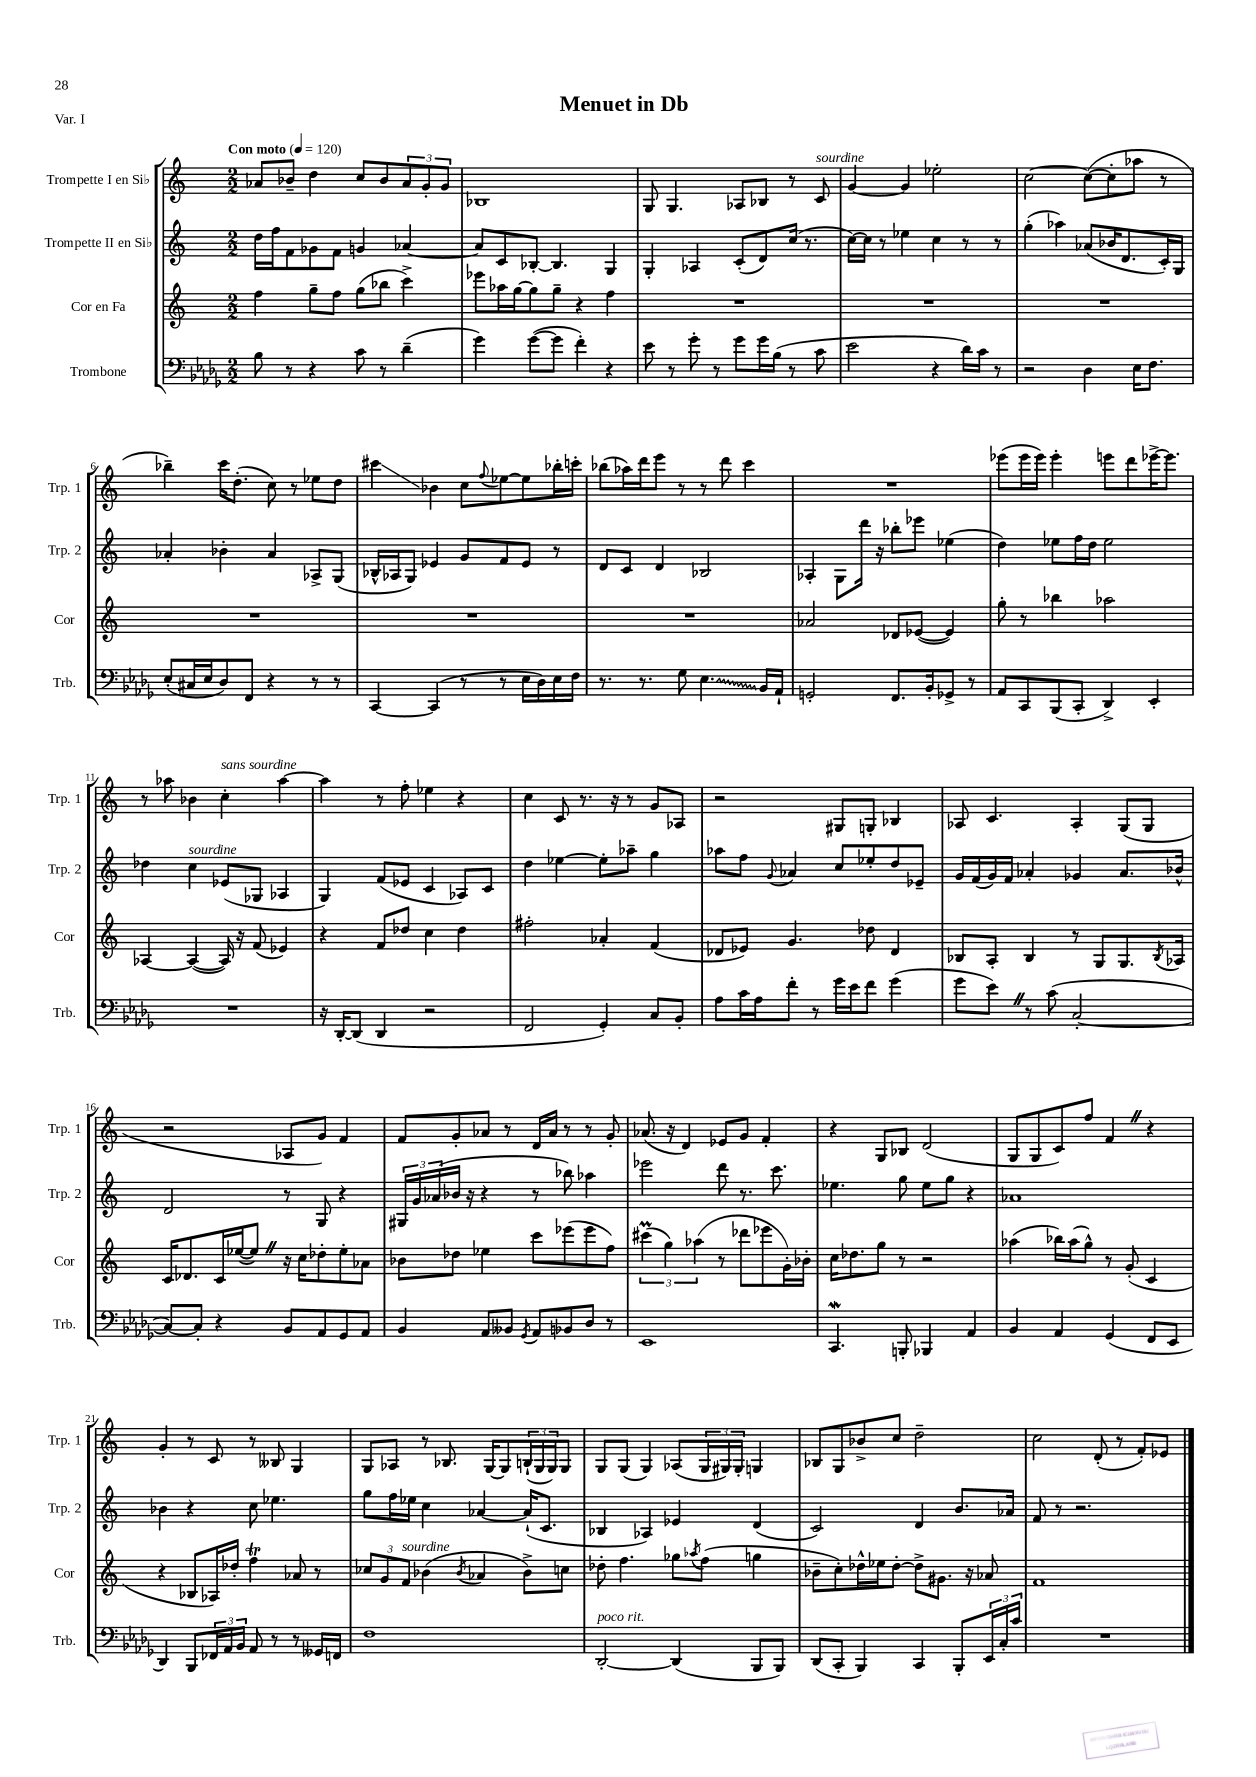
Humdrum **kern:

**kern	**kern	**kern	**kern
*staff4	*staff3	*staff2	*staff1
*clefF4	*clefG2	*clefG2	*clefG2
*k[b-e-a-d-g-]	*k[]	*k[]	*k[]
*M2/2	*M2/2	*M2/2	*M2/2
*MM120	*MM120	*MM120	*MM120
8B-\	4ff\	16dd\LL	8a-/L
.	.	16ff\J	.
8r	.	8f\	8b-~/J
4r	8gg~\L	8g-\	4dd\
.	8ff\J	8f\J	.
8c\	(8gg\L	4g/	8cc/L
8r	8bb-\J	.	8b-/
(4d-~\	4ccc^\)	[4a-/	12a-/
.	.	.	12g'/
.	.	.	12g/J
=	=	=	=
4g-\)	8eee-\L	8a-/]L	1B-
.	16aa-\L	8c/	.
.	[16gg\J	.	.
([8g-\L	8gg\]	[8B-'/J	.
8g-\]J	8gg~\J	4.B-/]	.
4f'\)	4r	.	.
4r	4ff\	4G/	.
=	=	=	=
8e-\	1r	4G'/	8G/
8r	.	.	4.G/
8g-'\	.	4A-/	.
8r	.	.	.
8g-\L	.	(8c'/L	8A-/L
16g-\L	.	8d/)	8B-/J
(16B-\JJ	.	.	.
8r	.	(16cc/Jk	8r
.	.	8.r	.
8c\	.	.	8c/
=	=	=	=
2e-\	1r	[16cc\LL)	[4g/
.	.	16cc\]JJ	.
.	.	8r	.
.	.	4ee-\	4g/]
4r	.	4cc\	2ee-'\
16d-\LL)	.	8r	.
16c\JJ	.	.	.
8r	.	8r	.
=	=	=	=
2r	1r	(4gg'\	[2cc\
.	.	4aa-\)	.
4D-\	.	(8a-/L	(8cc\_L
.	.	16b-/K	8cc'\]
.	.	8.d/	.
16E-\LK	.	.	8aa-\J
8.F\J	.	.	.
.	.	16c'/L)	8r
.	.	16G/JJ	.
=	=	=	=
(8E-'/L	1r	4a-'/	4bb-~\)
16C#/L	.	.	.
16E-/J	.	.	.
8D-/)	.	4b-'\	16ccc\LK
.	.	.	(8.dd'\J
8FF/J	.	.	.
4r	.	4a-/	8cc\)
.	.	.	8r
8r	.	8A-^/L	8ee-\L
8r	.	(8G/J	8dd\J
=	=	=	=
[4CC/	1r	16B-^^/LL	4ccc#\
.	.	16A-/J	.
.	.	8G/J)	.
(4CC/]	.	4e-/	4b-\
8r	.	8g/L	8cc\L
.	.	.	8qqff/
8r	.	8f/	[8ee-\
16E-\LL	.	8e-/J	8ee-\]
16D-\)	.	.	.
16E-\	.	8r	16bb-'\L
16F\JJ	.	.	16ccc'\JJ
=	=	=	=
8.r	1r	8d/L	(8bb-\L
.	.	8c/J	16aa-\L)
8.r	.	.	16ddd\J
.	.	4d/	8eee\J
8G-\	.	.	8r
4.E-\	.	2B-/	8r
.	.	.	8ddd\
.	.	.	4ccc\
16BB-/LL	.	.	.
16AA-`/JJ	.	.	.
=	=	=	=
2GG'/	2a-/	4A-'/	1r
.	.	8G\L	.
.	.	16ddd\Jk	.
.	.	16r	.
8.FF/L	8d-/L	8bb-'\L	.
.	([8e-/J	8eee-\J	.
16BB-'/k	.	.	.
8GG-^/J	4e-/])	(4ee-\	.
8r	.	.	.
=	=	=	=
8AA-/L	8gg'\	4dd\)	(8eee-\L
8CC/	8r	.	16eee-\L
.	.	.	16eee-\JJ)
(8BBB-/	4bb-\	8ee-\L	4eee-'\
8CC'/J	.	16ff\L	.
.	.	16dd\JJ	.
4DD-^/)	2aa-\	2ee-\	8eee\L
.	.	.	8ddd\
4EE-'/	.	.	[16eee-^\K
.	.	.	8.eee-\]J
=	=	=	=
1r	[4A-/	4dd-\	8r
.	.	.	8aa-\
.	(4A-/_	4cc\	4b-\
.	16A-/])	(8e-/L	4cc'\
.	16r	.	.
.	(8f/	8G-/J	.
.	4e-/)	4A-/	[4aa-\
=	=	=	=
16r	4r	4G/)	4aa-\]
[16DD-'/LK	.	.	.
(8DD-/]J	.	.	.
4DD-/	8f/L	(8f/L	8r
.	8dd-/J	8e-/J	8ff'\
2r	4cc\	4c/	4ee-\
.	4dd-\	8A-/L)	4r
.	.	8c/J	.
=	=	=	=
2FF/	2ff#'\	4dd\	4cc\
.	.	[4ee-\	8c/
.	.	.	8.r
4GG-'/)	4a-'/	8ee-'\]L	.
.	.	.	16r
.	.	8aa-~\J	8r
8C/L	(4f/	4gg\	8g/L
8BB-'/J	.	.	8A-/J
=	=	=	=
8A-\L	8d-/L	8aa-\L	2r
16c\L	8e-/J)	8ff\J	.
16A-\J	.	.	.
.	.	8qqg/	.
8f'\J	4.g/	4a-/	.
8r	.	.	.
16g-\LL	.	8cc/L	8G#/L
16e-\J	.	.	.
8f\J	8dd-\	8ee-'/	8G'/J
(4g-\	4d-/	8dd/	4B-/
.	.	8e-~/J	.
=	=	=	=
8g-\L	8B-/L	16g/LL	8A-/
.	.	(16f/	.
8e-\J)	8A'/J	16g/)	4.c/
.	.	16f/JJ	.
8r	4B-/	4a-'/	.
(8c\	.	.	.
[2C'/	8r	4g-/	4A-'/
.	8G/L	.	.
.	8.G/	8.a-/L	(8G/L
.	.	.	8G/J
.	8qB-/	.	.
.	16A-/Jk	16b-^^/Jk	.
=	=	=	=
8C/_L)	16c/LK	2d/	2r
.	8.d-/	.	.
8C'/]J	.	.	.
4r	16c/L	.	.
.	([16ee-/J	.	.
.	8ee-/]J)	.	.
8BB-/L	16r	8r	8A-/L
.	16cc\LK	.	.
8AA-/	8dd-'\	8G/	8g/J)
8GG-/	8ee-'\	4r	4f/
8AA-/J	8a-\J	.	.
=	=	=	=
4BB-/	8b-\L	24G#/LL	8f/L
.	.	24g/	.
.	.	(24a-/	.
.	8dd-\J	16b-/JJ	8g'/
.	.	16r	.
8AA-/L	4ee-\	4r	8a-/J
8BB--/J	.	.	8r
8qGG-/	.	.	.
8AA-/L	8ccc\L	8r	16d/LL
.	.	.	16a-/JJ
8BB-/	(8eee-\	8bb-\)	8r
8D-/J	8eee-\	4aa-\	8r
8r	8ff\J)	.	8g'/
=	=	=	=
1EE-	(6ccc#\	2eee-\	(8.a-/
.	6gg\)	.	.
.	.	.	16r
.	.	.	4d/)
.	(6aa-\	.	.
.	8r	8ddd\	8e-/L
.	8ddd-\L	8.r	8g/J
.	8eee-\	.	4f'/
.	.	8.ccc\	.
.	16g'\L)	.	.
.	16b-'\JJ	.	.
=	=	=	=
4.CC/	16cc\LK	4.ee-\	4r
.	8.dd-\	.	.
.	8gg\J	.	8G/L
8BBB'/	8r	8gg\	8B-/J
4BBB-/	2r	8ee-\L	(2d/
.	.	8gg\J	.
4AA-/	.	4r	.
=	=	=	=
4BB-/	(4aa-\	1a-	8G/L
.	.	.	8G/
4AA-/	16bb-\LL)	.	8c/)
.	(16aa-\J	.	.
.	8gg^^\J)	.	8ff/J
(4GG-/	8r	.	4f/
.	(8g'/	.	.
8FF/L	4c/	.	4r
8EE-/J	.	.	.
=	=	=	=
4DD-/)	4r	4b-\	4g'/
8BBB-/L	8B-/L	4r	8r
24FF-/L	16A-/L)	.	8c/
24AA-/	.	.	.
.	16dd-'/JJ	.	.
24BB-/JJ	.	.	.
8AA-/	4ff\	8cc\	8r
8r	.	4.ee-\	8B--/
8r	8a-/	.	4G/
16GG--/LL	8r	.	.
16FF/JJ	.	.	.
=	=	=	=
1F	12cc-/L	8gg\L	8G/L
.	12g/	.	.
.	.	16ff\L	8A-/J
.	12f/J	.	.
.	.	16ee-\JJ	.
.	(4b-\	4cc\	8r
.	.	.	8.B-/
.	8qb-/	.	.
.	4a-/	[4a-/	.
.	.	.	[16G/LK
.	.	.	8G/]
.	8b-^\L)	(16a-`/]LK	(24B`/L
.	.	.	24G/
.	.	8.c/J	.
.	.	.	24G/J)
.	8cc\J	.	8G/J
=	=	=	=
[2DD-'/	8dd-'\	4B-/	8G/L
.	4.ff\	.	(8G/J
.	.	4A-/)	4G/)
(4DD-/]	8gg-\L	4e-/	(8A-/L
.	8qaa-/	.	.
.	(8ff\J	.	24G/L
.	.	.	24G#/)
.	.	.	24G#'/JJ
8BBB-/L	4gg\	(4d/	4G/
8BBB-/J)	.	.	.
=	=	=	=
(8DD-/L	8b-~\L	2c/)	8B-/L
8CC'/J	8cc'\)	.	8G/
4BBB-/)	16dd-^^\L	.	8b-^/
.	16ee-\J	.	.
.	[8dd-'\J	.	8cc/J
4CC/	8dd-^\]L	4d/	2dd~\
.	8.g#\J	.	.
8BBB-'/L	.	8.b/L	.
.	16r	.	.
24EE-/L	8a-/	.	.
24C'/	.	.	.
.	.	16a-/Jk	.
24c/JJ	.	.	.
=	=	=	=
1r	1f	8f/	2cc\
.	.	8r	.
.	.	2.r	.
.	.	.	(8d'/
.	.	.	8r
.	.	.	8f'/L)
.	.	.	8e-/J
==	==	==	==
*-	*-	*-	*-
